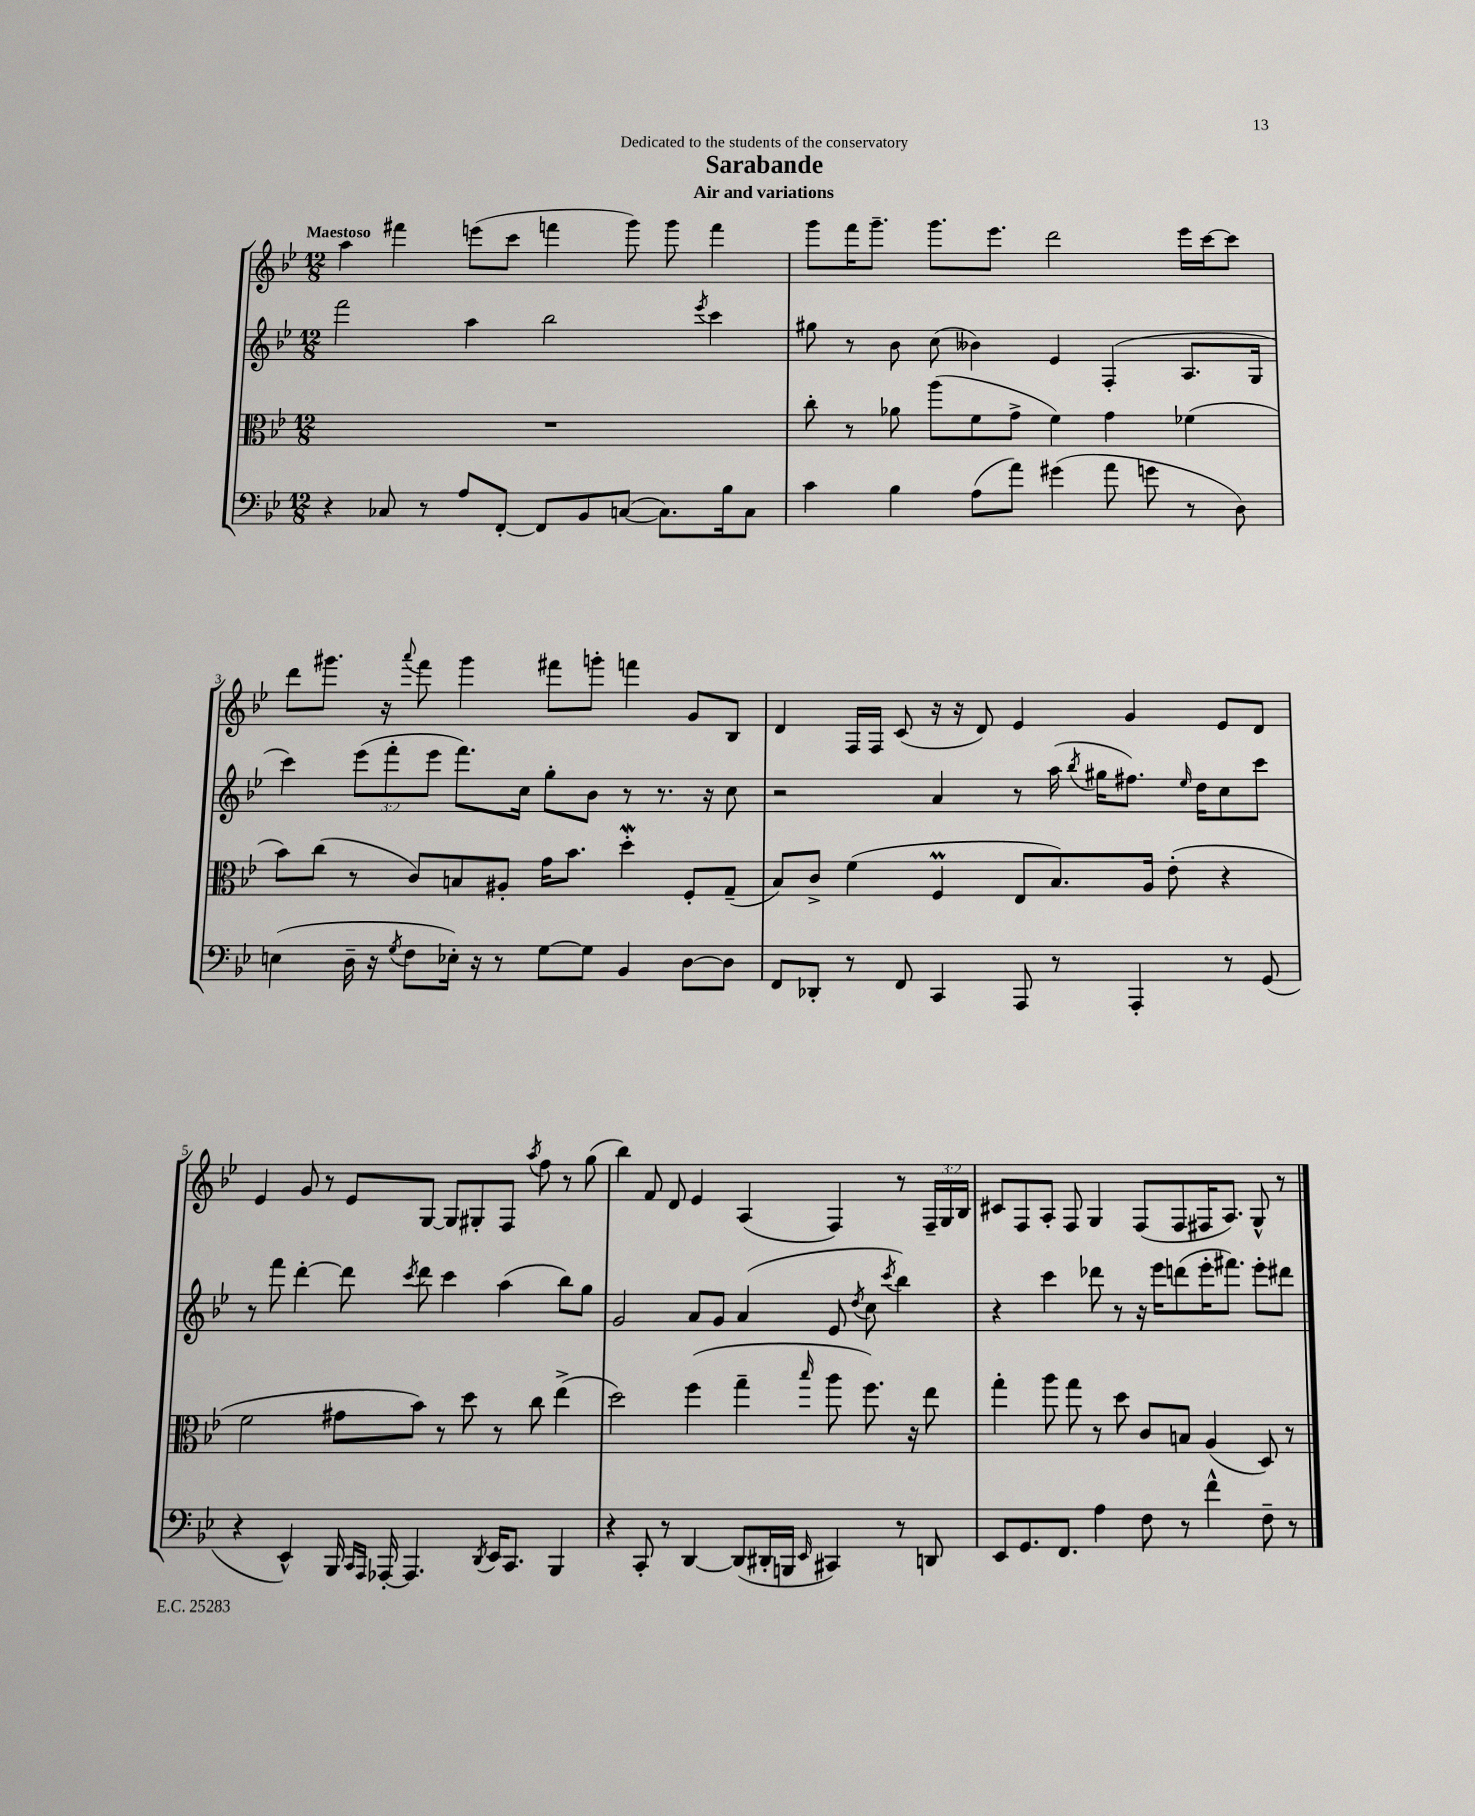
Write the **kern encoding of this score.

**kern	**kern	**kern	**kern
*staff4	*staff3	*staff2	*staff1
*clefF4	*clefC3	*clefG2	*clefG2
*k[b-e-]	*k[b-e-]	*k[b-e-]	*k[b-e-]
*M12/8	*M12/8	*M12/8	*M12/8
4r	1.r	2fff	4aa
8C-	.	.	4fff#
8r	.	.	.
8A	.	4aa	(8eee
[8FF'	.	.	8ccc
8FF]	.	2bb-	4fff
8BB-	.	.	.
([8C	.	.	8ggg)
8.C])	.	.	8ggg
.	.	8qeee-	.
.	.	4ccc	4fff
16B-	.	.	.
8C	.	.	.
=	=	=	=
4c	8cc'	8gg#	8ggg
.	8r	8r	16fff
.	.	.	8.ggg~
4B-	8a-	8b-	.
.	(8aa	(8cc	8.ggg
(8A	8f	4b--)	.
.	.	.	8.eee-
8a)	8g^	.	.
(4g#	4f)	4e-	2ddd
8a	4g	(4F'	.
8g	.	.	.
8r	(4f-	8.A	16eee-
.	.	.	[16ccc
8D)	.	.	8ccc]
.	.	16G	.
=	=	=	=
(4E	8b-)	4ccc)	8ddd
.	(8cc	.	8.ggg#
16D~	8r	(12eee-	.
16r	.	.	16r
.	.	12fff'	.
8qG	.	.	8qqaaa
8F	8c)	.	8fff
.	.	12eee-	.
16E-')	8B	8.fff)	4ggg#
16r	.	.	.
8r	8A#'	.	.
.	.	16cc	.
[8G	16g	8gg'	8fff#
.	8.b-	.	.
8G]	.	8b-	8ggg'
4BB-	4dd'	8r	4fff
.	.	8.r	.
[8D	8F'	.	8g
.	.	16r	.
8D]	(8G~	8cc	8B-
=	=	=	=
8FF	8B-)	2r	4d
8DD-'	8c^	.	.
8r	(4f	.	16F
.	.	.	16F
8FF	.	.	(8c
4CC	4F	4a	16r
.	.	.	16r
.	.	.	8d)
8AAA	8E-	8r	4e-
8r	8.B-)	(16aa	.
.	.	8qbb-	.
.	.	16gg#	.
4AAA'	.	8.ff#)	4g
.	16A	.	.
.	(8e-'	.	.
.	.	16qqee-	.
.	.	16dd	.
8r	4r	8cc	8e-
(8GG	.	8ccc	8d
=	=	=	=
4r	2f	8r	4e-
.	.	8fff	.
4EE-^^)	.	[4ddd'	8g
.	.	.	8r
16BBB-	8g#	8ddd]	8e-
16qqCC	.	.	.
16qqAAA	.	.	.
[16AAA-'	.	.	.
.	.	8qccc	.
4.AAA-]	8b-)	8ddd	[8G
.	8r	4ccc	8G]
.	8dd	.	8G#'
8qDD	.	.	.
16EE-	8r	(4aa	8F
8.CC	.	.	.
.	.	.	8qaa
.	8cc	.	8ff
4BBB-	(4ee-^	8bb-)	8r
.	.	8gg	(8gg
=	=	=	=
4r	2dd)	2g	4bb-)
8CC'	.	.	8f
8r	.	.	8d
[4DD	(4ff	8a	4e-
.	.	8g	.
(8DD]	4gg~	(4a	(4A
16DD#'	.	.	.
16BBB	.	.	.
16qqEE-	16qqbb-	.	.
4CC#)	8aa	8e-	4F)
.	.	8qdd	.
.	8.ff)	8cc	.
.	.	8qccc	.
8r	.	4bb-)	8r
.	16r	.	.
8DD	8ee-	.	24F~
.	.	.	24G
.	.	.	24B-
=	=	=	=
8EE-	4gg'	4r	8c#
8.GG	.	.	8F
.	8aa	4ccc	8A'
8.FF	.	.	.
.	8gg	.	8F
4A	8r	8ddd-	4G
.	8dd	8r	.
8F	8c	16r	(8F
.	.	16eee-	.
8r	8B	(8ddd	8F
4f^^	(4A	16eee-'	16F#
.	.	8.fff#)	8.A)
8F~	8D)	8eee-'	8G^^
8r	8r	8ddd#	8r
==	==	==	==
*-	*-	*-	*-
